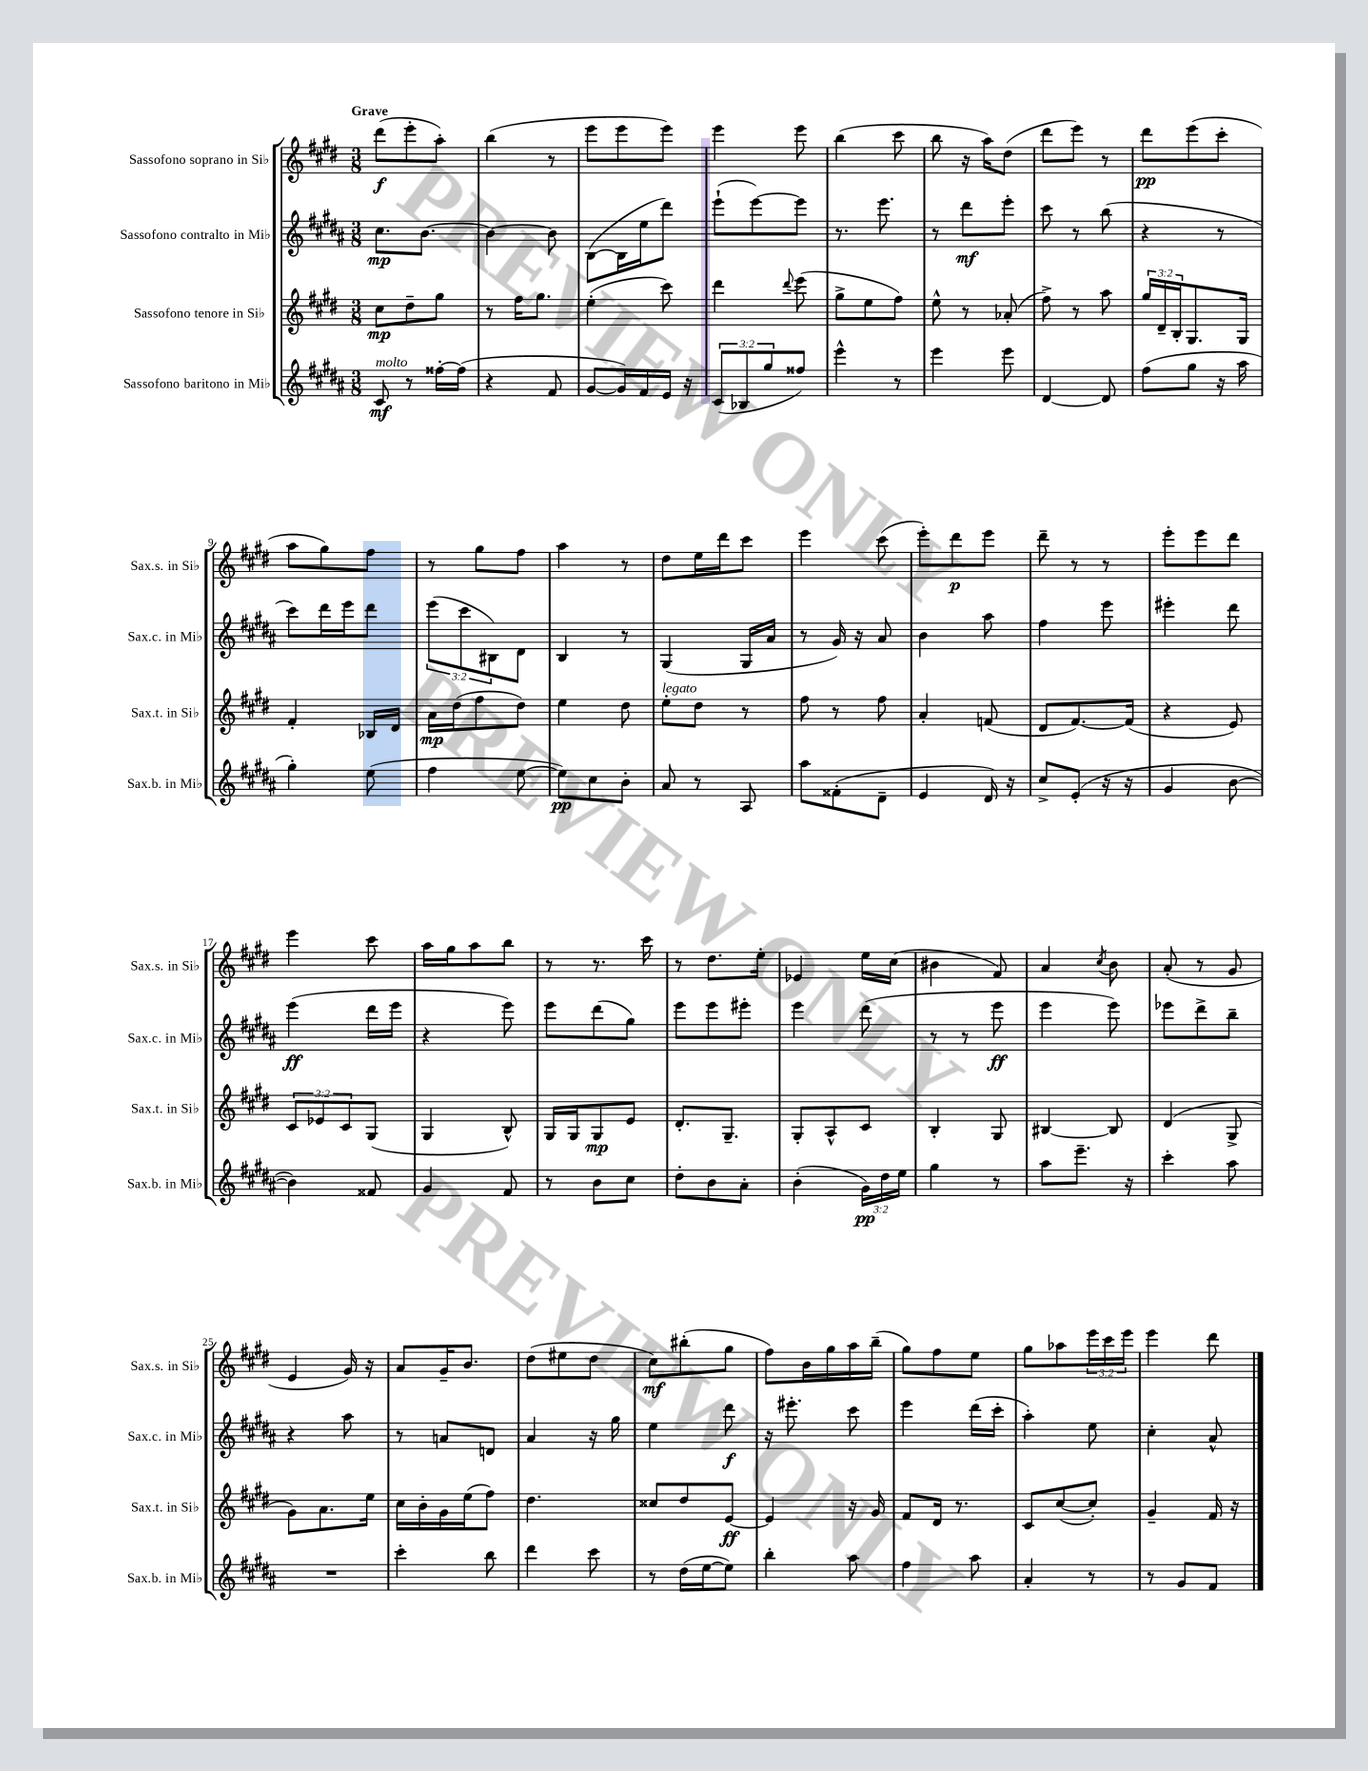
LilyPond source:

<<
\new StaffGroup <<
\new Staff = "s0" \with { instrumentName = "Sassofono soprano in Sib" shortInstrumentName = "Sax.s. in Sib" } {
    \clef treble \key e \major \numericTimeSignature \time 3/8 \override Staff.TupletNumber.text = #tuplet-number::calc-fraction-text \tempo "Grave"
    dis'''8\f( e'''8-. a''8-.) |
    b''4( r8 |
    e'''8 e'''8 e'''8) |
    e'''4 e'''8 |
    b''4( cis'''8 |
    b''8 r16 a''16) dis''8( |
    dis'''8 e'''8) r8 |
    dis'''8\pp e'''8( cis'''8-. |
    a''8 gis''8) fis''8 |
    r8 gis''8 fis''8 |
    a''4 r8 |
    dis''8 e''16 dis'''16 cis'''8 |
    e'''4 cis'''8( |
    e'''8-.) dis'''8\p e'''8 |
    dis'''8-- r8 r8 |
    e'''8-. e'''8 dis'''8 |
    e'''4 cis'''8 |
    a''16 gis''16 a''8 b''8 |
    r8 r8. cis'''16 |
    r8 dis''8. e''16-. |
    ees'4 e''16 cis''16( |
    bis'4 fis'8) |
    a'4 \acciaccatura { cis''8 } b'8 |
    a'8-.( r8 gis'8 |
    e'4 gis'16) r16 |
    a'8 gis'16-- b'8. |
    dis''8( eis''8 dis''8 |
    cis''8\mf) bis''8-.( gis''8 |
    fis''8) b'16 gis''16 a''16 b''16--( |
    gis''8) fis''8 e''8 |
    gis''8 aes''8 \tuplet 3/2 { e'''16 cis'''16 e'''16 } |
    e'''4 dis'''8 \bar "|." |
}
\new Staff = "s1" \with { instrumentName = "Sassofono contralto in Mib" shortInstrumentName = "Sax.c. in Mib" } {
    \clef treble \key b \major \numericTimeSignature \time 3/8 \override Staff.TupletNumber.text = #tuplet-number::calc-fraction-text
    cis''8.\mp b'8.~ |
    b'4~ b'8 |
    b8~( b16 e''16 dis'''8) |
    e'''8-!( e'''8~) e'''8 |
    r8. e'''8. |
    r8 dis'''8\mf e'''8-. |
    cis'''8 r8 b''8( |
    r4 r8 |
    cis'''8) dis'''16 e'''16 dis'''8 |
    \tuplet 3/2 { e'''8( cis'''8 bis8) } dis'8 |
    b4 r8 |
    gis4( gis16 ais'16 |
    r8 gis'16) r16 ais'8 |
    b'4 ais''8 |
    fis''4 e'''8 |
    eis'''4-. dis'''8 |
    e'''4\ff( dis'''16 e'''16 |
    r4 e'''8) |
    e'''8 dis'''8( gis''8) |
    e'''8 e'''8 eis'''8-. |
    e'''4 dis'''8( |
    r8 r8 e'''8\ff |
    e'''4 e'''8) |
    ees'''8 dis'''8-> b''8-- |
    r4 ais''8 |
    r8 a'8 d'8 |
    ais'4 r16 gis''16 |
    e''4 dis'''8\f |
    r16 eis'''8.-. cis'''8 |
    e'''4 dis'''16( cis'''16-. |
    ais''4-.) e''8 |
    cis''4-. ais'8-^ \bar "|." |
}
\new Staff = "s2" \with { instrumentName = "Sassofono tenore in Sib" shortInstrumentName = "Sax.t. in Sib" } {
    \clef treble \key e \major \numericTimeSignature \time 3/8 \override Staff.TupletNumber.text = #tuplet-number::calc-fraction-text
    cis''8\mp dis''8-- gis''8 |
    r8 fis''16 gis''8. |
    e''4-.( cis'''8) |
    dis'''4 \appoggiatura { dis'''8 } e'''8( |
    gis''8-> e''8 fis''8) |
    e''8-^ r8 aes'8-.( |
    fis''8->) r8 a''8 |
    \tuplet 3/2 { gis''16 dis'16-- b16-. } gis8. gis16 |
    fis'4-. bes16 dis'16 |
    a'16\mp dis''16( fis''8 dis''8) |
    e''4 dis''8 |
    e''8-.^\markup { \italic "legato" } dis''8 r8 |
    fis''8 r8 fis''8 |
    a'4-. f'8( |
    dis'8 fis'8.~) fis'16( |
    r4 e'8) |
    \tuplet 3/2 { cis'8 ees'8 cis'8 } gis8( |
    gis4 b8-^) |
    gis16 gis16 gis8\mp e'8 |
    dis'8.-. gis8.-- |
    gis8-. a8-^ cis'8 |
    b4-. gis8 |
    bis4~ bis8 |
    dis'4( gis8-> |
    gis'8) a'8. e''16 |
    cis''16 b'16-. gis'16 e''16( fis''8) |
    dis''4. |
    cisis''8 dis''8 e'8~\ff |
    e'4 r16 gis'16 |
    fis'8 dis'16 r8. |
    cis'8 cis''8~( cis''8-.) |
    gis'4-- fis'16 r16 \bar "|." |
}
\new Staff = "s3" \with { instrumentName = "Sassofono baritono in Mib" shortInstrumentName = "Sax.b. in Mib" } {
    \clef treble \key b \major \numericTimeSignature \time 3/8 \override Staff.TupletNumber.text = #tuplet-number::calc-fraction-text
    cis'8\mf^\markup { \italic "molto" } r8 fisis''16~-. fisis''16( |
    r4 fis'8 |
    gis'8~ gis'16) fis'16 e'16 r16 |
    \tuplet 3/2 { cis'8( bes8 gis''8 } fisis''8) |
    e'''4-^ r8 |
    e'''4 e'''8 |
    dis'4~ dis'8 |
    fis''8( gis''8 r16 ais''16 |
    gis''4-.) e''8( |
    fis''4 e''8~ |
    e''8\pp) cis''8 b'8-. |
    ais'8 r8 ais8 |
    ais''8 fisis'8-.( dis'8-- |
    e'4 dis'16) r16 |
    cis''8-> e'8-.( r16 r16 |
    gis'4 b'8~ |
    b'4) fisis'8 |
    gis'4 fis'8 |
    r8 b'8 cis''8 |
    dis''8-. b'8 ais'8-. |
    b'4-.( \tuplet 3/2 { gis'16\pp) dis''16 e''16 } |
    gis''4 r8 |
    ais''8 e'''8.-- r16 |
    cis'''4-. ais''8 |
    R4. |
    cis'''4-. b''8 |
    dis'''4 cis'''8 |
    r8 dis''16( e''16~ e''8) |
    b''4-. ais''8 |
    fis''4 ais''8 |
    ais'4-. r8 |
    r8 gis'8 fis'8 \bar "|." |
}
>>
>>
